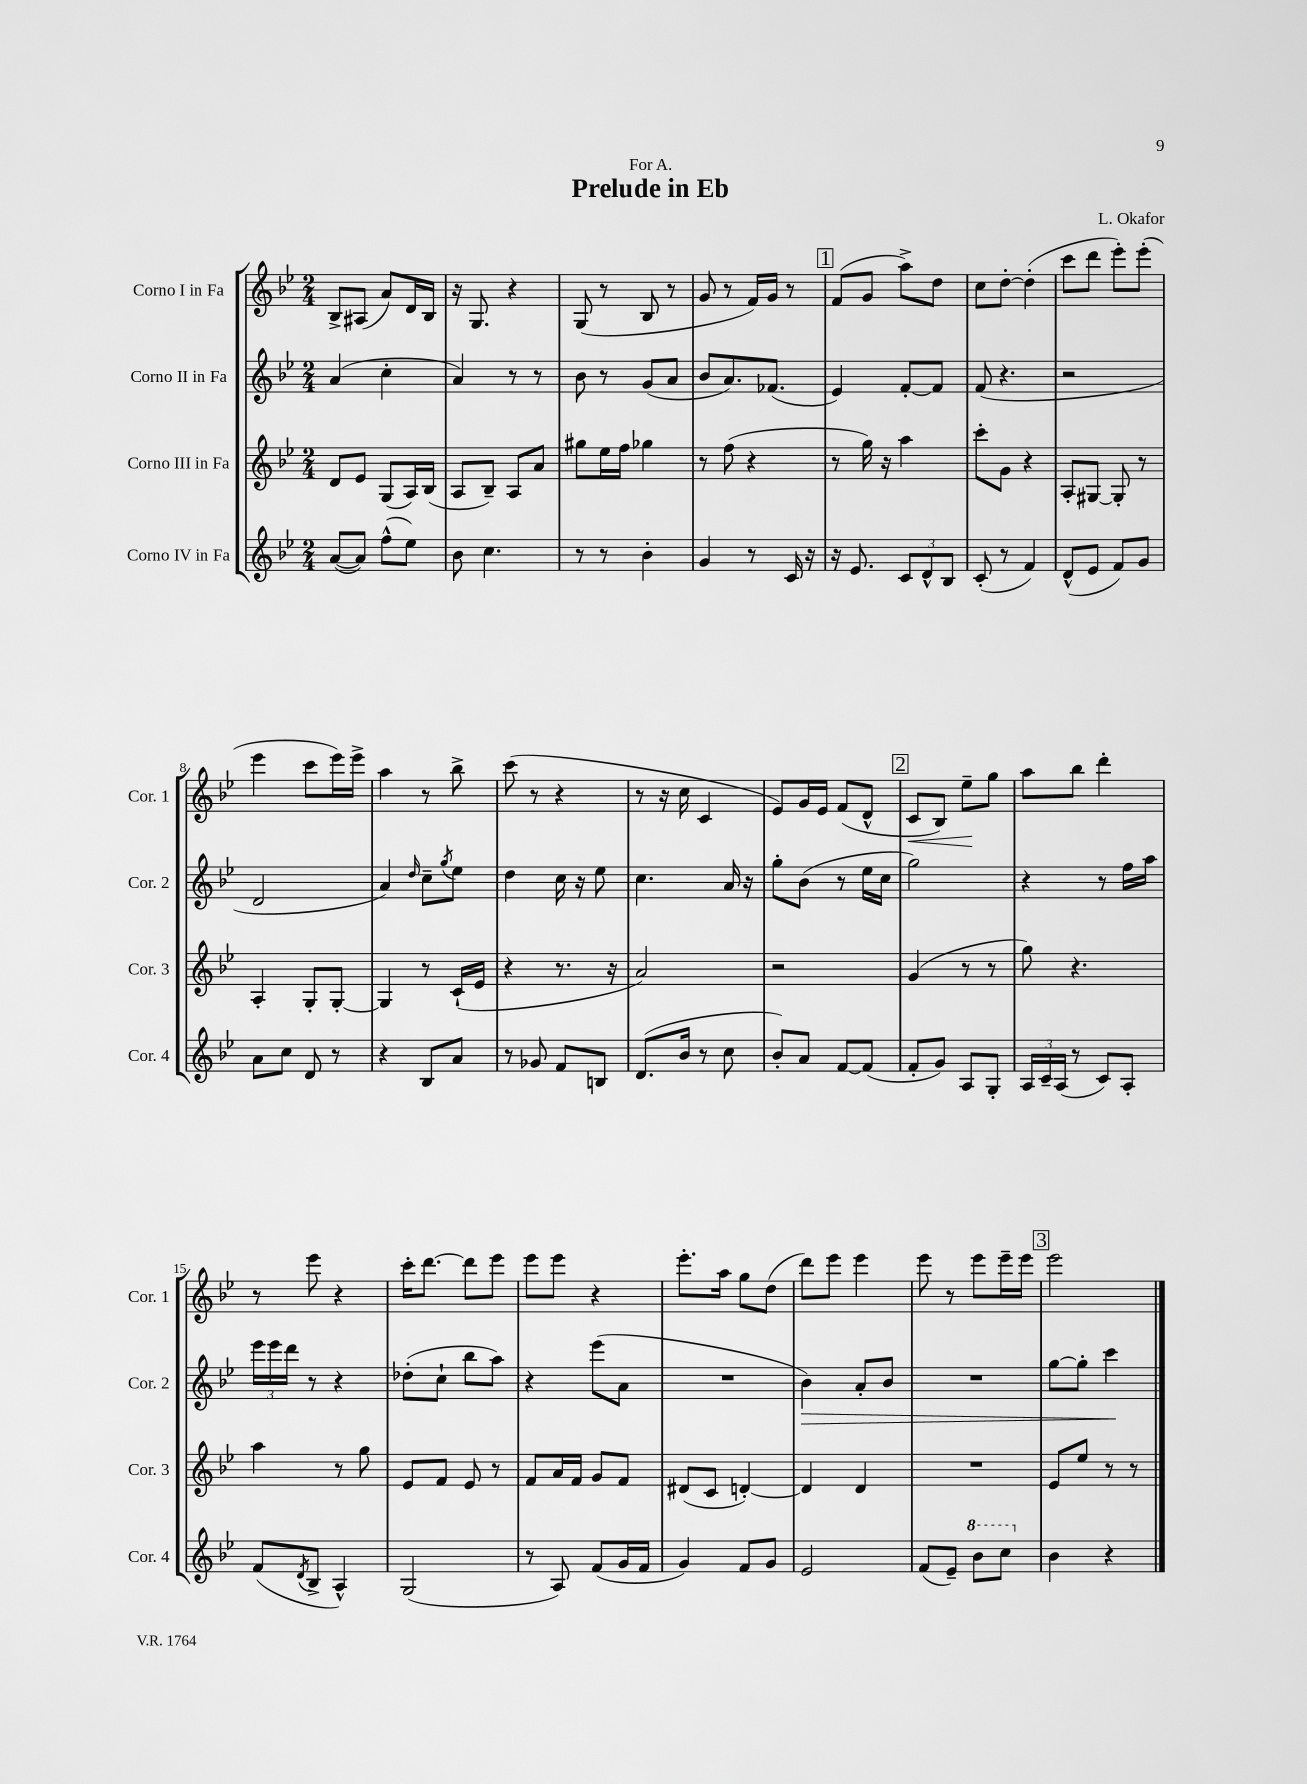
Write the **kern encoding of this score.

**kern	**kern	**kern	**dynam	**kern	**dynam
*part4	*part3	*part2	*part2	*part1	*part1
*staff4	*staff3	*staff2	*staff2	*staff1	*staff1
*I"Corno IV in Fa	*I"Corno III in Fa	*I"Corno II in Fa	*	*I"Corno I in Fa	*
*I'Cor. 4	*I'Cor. 3	*I'Cor. 2	*	*I'Cor. 1	*
*clefG2	*clefG2	*clefG2	*	*clefG2	*
*k[b-e-]	*k[b-e-]	*k[b-e-]	*	*k[b-e-]	*
*M2/4	*M2/4	*M2/4	*	*M2/4	*
=1	=1	=1	=1	=1	=1
([8a/L	8d/L	(4a/	.	8B-^/L	.
8a/J])	8e-/J	.	.	(8A#X/J	.
(8ff^^\L	(8G/L	4cc'\	.	8a/L)	.
8ee-\J)	16A/L)	.	.	16d/L	.
.	(16B-/JJ	.	.	16B-/JJ	.
=2	=2	=2	=2	=2	=2
8b-\	8A/L	4a/)	.	16r	.
.	.	.	.	8.G/	.
4.cc\	8B-~/J)	.	.	.	.
.	8A/L	8r	.	4r	.
.	8a/J	8r	.	.	.
=3	=3	=3	=3	=3	=3
8r	8gg#X\L	8b-\	.	(8G/	.
8r	16ee-\L	8r	.	8r	.
.	16ff\JJ	.	.	.	.
4b-'\	4gg-X\	(8g/L	.	8B-/	.
.	.	8a/J	.	8r	.
=4	=4	=4	=4	=4	=4
4g/	8r	8b-/L	.	8g/	.
.	(8ff\	8.a/)	.	8r	.
8r	4r	.	.	16f/LL)	.
.	.	(8.f-X/J	.	16g/JJ	.
16c/	.	.	.	8r	.
16r	.	.	.	.	.
!!LO:REH:place=s1:t=1
=5	=5	=5	=5	=5	=5
16r	8r	4e-/)	.	(8f/L	.
8.e-/	.	.	.	.	.
.	16gg\)	.	.	8g/J	.
.	16r	.	.	.	.
12c/L	4aa\	[8f'/L	.	8aa^\L)	.
12d^^/	.	.	.	.	.
.	.	8f/J]	.	8dd\J	.
12B-/J	.	.	.	.	.
=6	=6	=6	=6	=6	=6
(8c'/	8ccc'\L	(8f/	.	8cc\L	.
8r	8g\J	4.r	.	[8dd'\J	.
4f/)	4r	.	.	(4dd'\]	.
=7	=7	=7	=7	=7	=7
(8d^^/L	8A'/L	2r	.	8ccc\L	.
8e-/J	[8G#X/J	.	.	8ddd\J	.
8f/L)	8G#'/]	.	.	8eee-'\L)	.
8g/J	8r	.	.	(8eee-'\J	.
!!LO:LB:g=z
=8	=8	=8	=8	=8	=8
8a\L	4A'/	2d/	.	4eee-\	.
8cc\J	.	.	.	.	.
8d/	8G'/L	.	.	8ccc\L	.
8r	[8G'/J	.	.	16eee-\L)	.
.	.	.	.	16eee-^\JJ	.
=9	=9	=9	=9	=9	=9
4r	4G/]	4a/)	.	4aa\	.
.	.	16qqdd/	.	.	.
8B-/L	8r	8cc~\L	.	8r	.
.	.	8qgg/	.	.	.
8a/J	(16c`/LL	8ee-\J	.	8bb-^\	.
.	16e-/JJ	.	.	.	.
=10	=10	=10	=10	=10	=10
8r	4r	4dd\	.	(8ccc\	.
8g-X/	.	.	.	8r	.
8f/L	8.r	16cc\	.	4r	.
.	.	16r	.	.	.
8Bn/J	.	8ee-\	.	.	.
.	16r	.	.	.	.
=11	=11	=11	=11	=11	=11
(8.d/L	2a/)	4.cc\	.	8r	.
.	.	.	.	16r	.
16b-/Jk	.	.	.	16cc\	.
8r	.	.	.	4c/	.
8cc\	.	16a/	.	.	.
.	.	16r	.	.	.
=12	=12	=12	=12	=12	=12
8b-'/L)	2r	8gg'\L	.	8e-/L)	.
8a/J	.	(8b-\J	.	16g/L	.
.	.	.	.	16e-/JJ	.
[8f/L	.	8r	.	(8f/L	.
(8f/J]	.	16ee-\LL	.	8d^^/J	.
.	.	16cc\JJ	.	.	.
!!LO:REH:place=s1:t=2
=13	=13	=13	=13	=13	=13
!	!	!	!	!	!LO:HP:b
8f'/L	(4g/	2gg\)	.	8c/L	<
8g/J)	.	.	.	8B-/J)	.
8A/L	8r	.	.	8ee-~\L	.
8G'/J	8r	.	.	8gg\J	[
=14	=14	=14	=14	=14	=14
24A/LL	8gg\)	4r	.	8aa\L	.
24c~/	.	.	.	.	.
(24A/JJ	.	.	.	.	.
8r	4.r	.	.	8bb-\J	.
8c/L)	.	8r	.	4ddd'\	.
8A'/J	.	16ff\LL	.	.	.
.	.	16aa\JJ	.	.	.
!!LO:LB:g=z
=15	=15	=15	=15	=15	=15
(8f/L	4aa\	24eee-\LL	.	8r	.
.	.	24eee-\	.	.	.
.	.	24ddd\JJ	.	.	.
8qd/	.	.	.	.	.
8B-^/J	.	8r	.	8eee-\	.
4A^^/)	8r	4r	.	4r	.
.	8gg\	.	.	.	.
=16	=16	=16	=16	=16	=16
(2G/	8e-/L	(8dd-X'\L	.	16ccc'\KL	.
.	.	.	.	[8.ddd\J	.
.	8f/J	8cc`\J	.	.	.
.	8e-/	8bb-\L	.	8ddd\L]	.
.	8r	8aa\J)	.	8eee-\J	.
=17	=17	=17	=17	=17	=17
8r	8f/L	4r	.	8eee-\L	.
8A/)	16a/L	.	.	8eee-\J	.
.	16f/JJ	.	.	.	.
(8f/L	8g/L	(8eee-\L	.	4r	.
16g/L	8f/J	8a\J	.	.	.
16f/JJ	.	.	.	.	.
=18	=18	=18	=18	=18	=18
4g/)	(8d#X/L	2r	.	8.eee-'\L	.
.	8c/J	.	.	.	.
.	.	.	.	16aa\Jk	.
8f/L	[4dn'/)	.	.	8gg\L	.
8g/J	.	.	.	(8dd\J	.
=19	=19	=19	=19	=19	=19
!	!	!	!LO:HP:b	!	!
2e-/	4d/]	4b-\)	>	8ddd\L)	.
.	.	.	.	8eee-\J	.
.	4d/	8a'/L	.	4eee-\	.
.	.	8b-/J	.	.	.
=20	=20	=20	=20	=20	=20
(8f/L	2r	2r	.	8eee-\	.
8e-~/J)	.	.	.	8r	.
*8va	*	*	*	*	*
8bb-\L	.	.	.	8eee-\L	.
8ccc\J	.	.	.	16eee-~\L	.
.	.	.	.	16eee-\JJ	.
!!LO:REH:place=s1:t=3
=21	=21	=21	=21	=21	=21
*X8va	*	*	*	*	*
4b-\	8e-/L	[8gg\L	.	2eee-\	.
.	8ee-/J	8gg'\J]	.	.	.
4r	8r	4ccc\	.	.	.
.	8r	.	.	.	.
.	.	.	]	.	.
==	==	==	==	==	==
*-	*-	*-	*-	*-	*-
